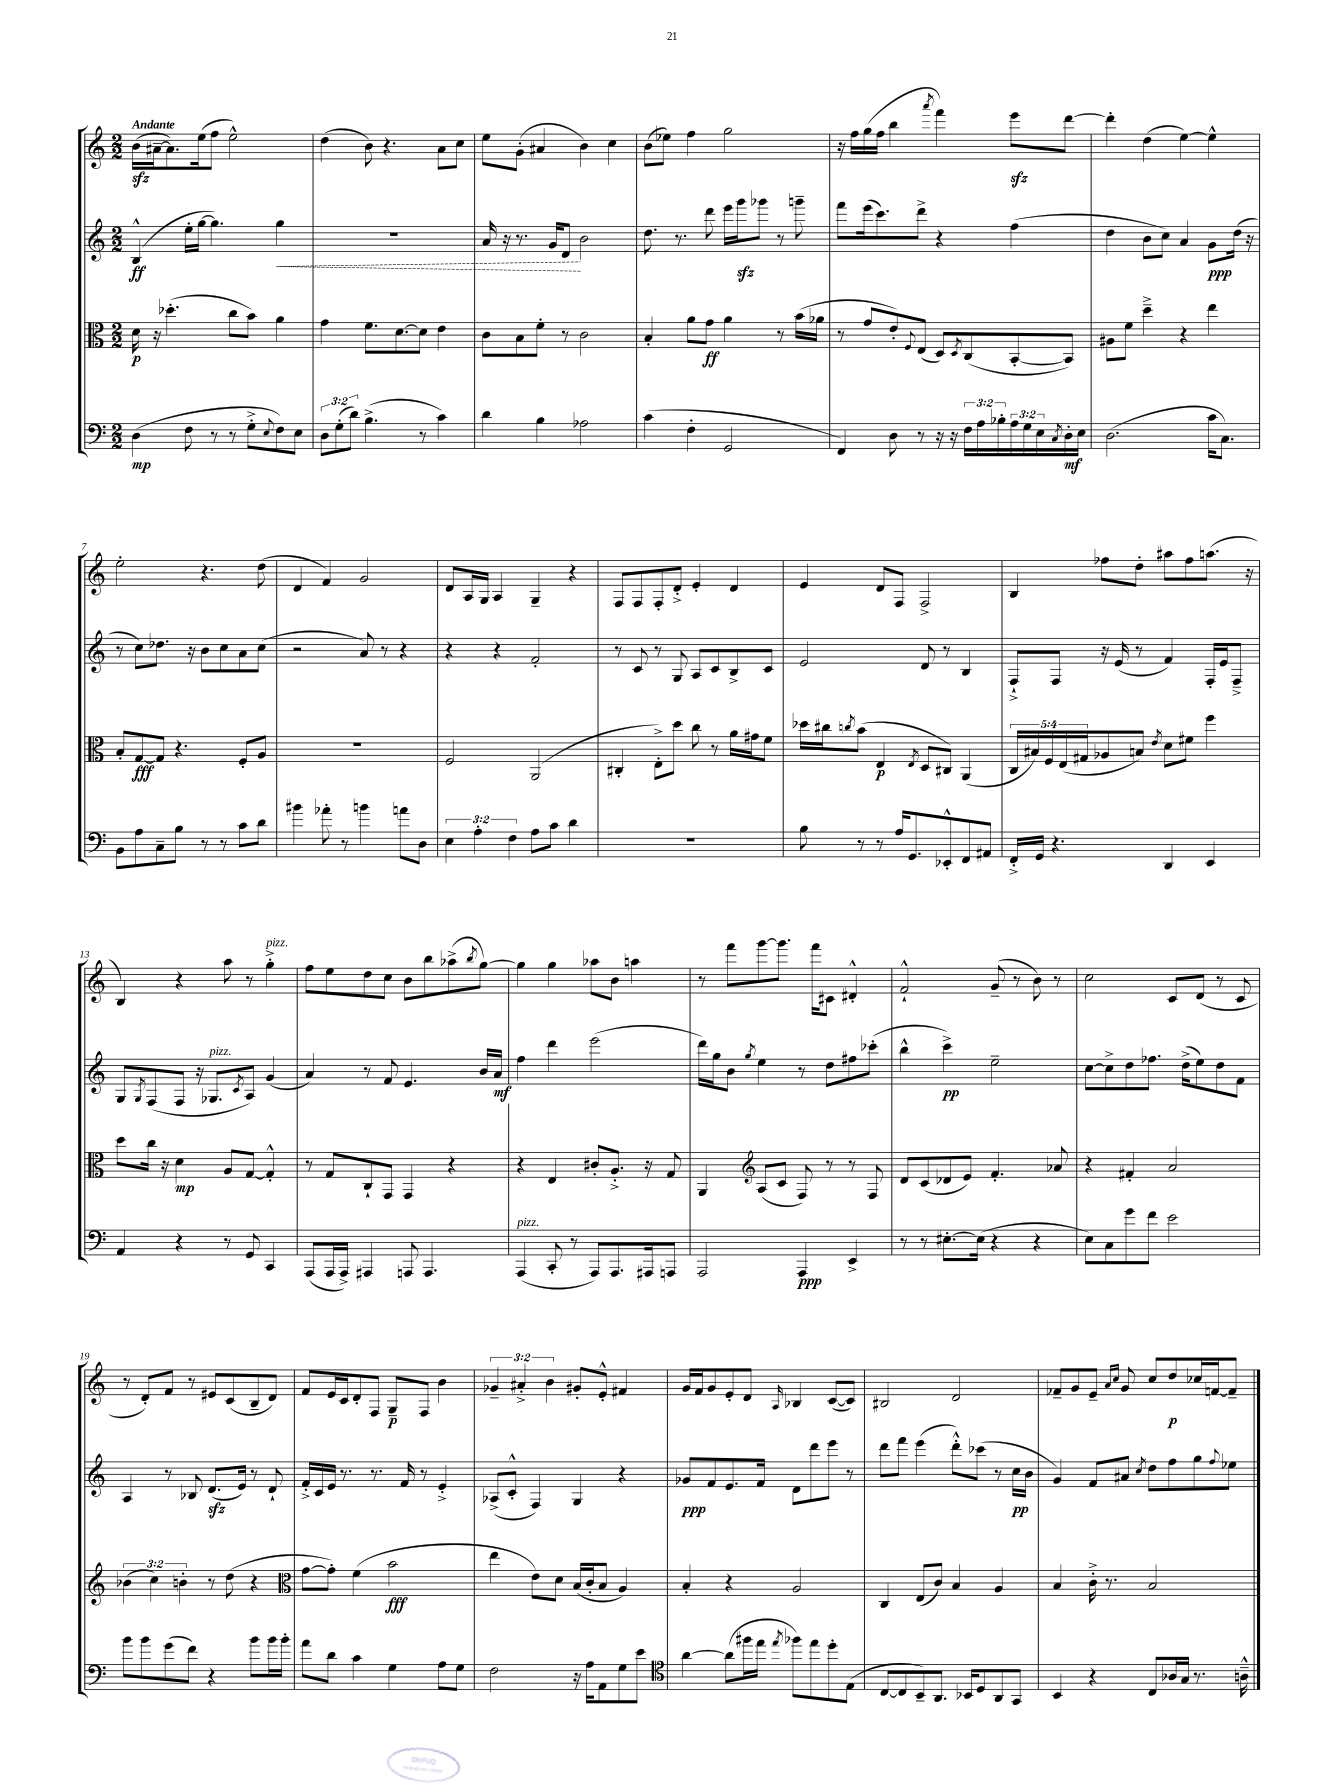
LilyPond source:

<<
\new StaffGroup <<
\new Staff = "s0" {
    \clef treble \key c \major \numericTimeSignature \time 2/2 \override Staff.TupletNumber.text = #tuplet-number::calc-fraction-text \tempo "Andante"
    b'16\sfz( ais'16~-- ais'8.) e''16( f''8 e''2-^) |
    d''4( b'8) r4. a'8 c''8 |
    e''8 g'8-.( ais'4 b'4) c''4 |
    b'8( ees''8) f''4 g''2 |
    r16 f''16 g''16( f''16 b''4 \acciaccatura { a'''8 } f'''4) e'''8\sfz d'''8~ |
    d'''4-. d''4( e''4~) e''4-^ |
    e''2-. r4. d''8( |
    d'4 f'4) g'2 |
    d'8 a16 g16 a4 g4-- r4 |
    f8 f8 f8-. d'8-.-> e'4-. d'4 |
    e'4 d'8 f8 f2-> |
    b4 fes''8 d''8-. ais''8 fes''8 a''8.( r16 |
    b4) r4 a''8 r8 g''4-.->^\markup { \italic "pizz." } |
    f''8 e''8 d''8 c''8 b'8 b''8 aes''8->( \acciaccatura { b''8 } g''8~) |
    g''4 g''4 aes''8 b'8 a''4 |
    r8 f'''8 g'''8~ g'''8. f'''16 cis'8 dis'4-.-^ |
    f'2-!-^ g'8--( r8 b'8) r8 |
    c''2 c'8 d'8( r8 c'8 |
    r8 d'8-.) f'8 r8 eis'8 c'8( b8-- d'8) |
    f'8 e'16 c'16 d'8-. f8 g8--\p f8 b'4 |
    \tuplet 3/2 { ges'4-- ais'4-.-> b'4 } gis'8-. e'8-.-^ fis'4 |
    g'16 f'16 g'8 e'8-. d'8 \grace { a16 } bes4 c'8~( c'8) |
    bis2 d'2 |
    fes'8-- g'8 e'8-- \grace { a'16 c''16 } g'8 c''8 d''8\p ces''16 f'16~ f'8-- \bar "|." |
}
\new Staff = "s1" {
    \clef treble \key c \major \numericTimeSignature \time 2/2
    b4-^\ff( e''16-. g''16~ g''4.) \once \override Hairpin.style = #'dashed-line g''4\< |
    R1 |
    a'16 r16 r8. g'16 d'8\! b'2 |
    d''8. r8. d'''8 e'''16 g'''16\sfz ges'''8 r8 g'''8-- |
    f'''8 e'''16( c'''8.) d'''8-> r4 f''4( |
    d''4 b'8 c''8) a'4 g'8\ppp d''16( r16 |
    r8 c''8) des''8. r16 b'8 c''8 a'8 c''8( |
    r2 a'8) r8 r4 |
    r4 r4 f'2-. |
    r8 c'8 r8 g8 a8 c'8 b8-> c'8 |
    e'2 d'8 r8 b4 |
    f8-!-> f8 r16 e'16( r8 f'4) f16-. e'16 f8---> |
    g8 \acciaccatura { g8 } f8( f8 r16 ges8.^\markup { \italic "pizz." } \acciaccatura { c'8 } a8) g'4( |
    a'4) r8 f'8 e'4. b'16 a'16\mf |
    f''4 d'''4 e'''2( |
    d'''16) g''16 b'8 \acciaccatura { g''8 } e''4 r8 d''8 fis''8 ces'''8-.( |
    b''4-^ c'''4->\pp) e''2-- |
    c''8~ c''8-> d''8 fes''8. d''16->( e''8) d''8 f'8 |
    a4 r8 bes8 d'8.\sfz( e'16) r8 d'8-! |
    f'16-.-> c'16 e'16 r8. r8. f'16 r8 e'4-.-> |
    aes8->( c'8-.-^ f4) g4 r4 |
    ges'8\ppp f'8 e'8. f'16 d'8 d'''8 e'''8 r8 |
    d'''8 f'''8 e'''4( d'''8-.-^) ces'''8( r8 c''16\pp b'16 |
    g'4) f'8 ais'8 \acciaccatura { c''8 } d''8 f''8 g''8 \appoggiatura { f''8 } ees''8 \bar "|." |
}
\new Staff = "s2" {
    \clef alto \key c \major \numericTimeSignature \time 2/2 \override Staff.TupletNumber.text = #tuplet-number::calc-fraction-text
    d'16\p r16 des''4.-.( c''8 b'8) a'4 |
    g'4 f'8. d'8.~ d'8 e'4 |
    c'8 b8 f'8-. r8 c'2 |
    b4-. a'8 g'8\ff a'4 r8 b'16( aes'16 |
    r8 g'8 e'8-.) \appoggiatura { f8 } e8( d8) \acciaccatura { d8 } c8( b,8~-. b,8) |
    ais8 f'8 d''4---> r4 e''4 |
    b8-. g8~\fff g8 r4. f8-. a8 |
    R1 |
    f2 a,2( |
    cis4-. e8-.->) d''8 c''8 r8 a'16 gis'16 f'8 |
    des''16 cis''16 \acciaccatura { c''8 } b'8( e4\p \acciaccatura { e8 } d8 cis8) a,4( |
    \tuplet 5/4 { c16 bis16) f16 e16( gis16 } aes8 b8) \acciaccatura { e'8 } d'8 fis'8 f''4 |
    d''8 c''16 r16 d'4\mp a8 g8~ g4-.-^ |
    r8 g8 c8-! g,8 g,4 r4 |
    r4 e4 cis'8-. a8.-.-> r16 g8 |
    a,4 \clef treble a8( c'8 f8) r8 r8 f8 |
    d'8 c'8( des'8 e'8) f'4.-. aes'8 |
    r4 fis'4-. a'2 |
    \tuplet 3/2 { bes'4( c''4) b'4-. } r8 d''8( r4 |
    \clef alto g'8~ g'8-.) f'4( b'2\fff |
    e''4 e'8) d'8 b16( c'16-. b8 a4) |
    b4-. r4 a2 |
    c4 e8( c'8) b4 a4 |
    b4 c'16-.-> r8. b2 \bar "|." |
}
\new Staff = "s3" {
    \clef bass \key c \major \numericTimeSignature \time 2/2 \override Staff.TupletNumber.text = #tuplet-number::calc-fraction-text
    d4\mp( f8 r8 r8 g8-.-> \appoggiatura { e8 } f8) e8 |
    \tuplet 3/2 { d8 g8-.( d'8) } b4.->( r8 c'4) |
    d'4 b4 aes2 |
    c'4( f4-. g,2 |
    f,4) d8 r8 r16 r16 \tuplet 3/2 { f16 a16 bes16-. } \tuplet 3/2 { a16 g16 e16 } \acciaccatura { c8 } d16-.\mf e16 |
    d2.( c'16 c8.) |
    b,8 a8 c8-- b8 r8 r8 c'8 d'8 |
    bis'4 aes'8-. r8 b'4 a'8 d8 |
    \tuplet 3/2 { e4 a4-. f4 } a8 c'8 d'4 |
    R1 |
    b8 r8 r8 a16 g,8. ees,8-.-^ f,8 ais,8 |
    f,16-.-> g,16 r4. d,4 e,4 |
    a,4 r4 r8 g,8 c,4 |
    a,,8( a,,16 a,,16->) ais,,4 a,,8 a,,4. |
    a,,4^\markup { \italic "pizz." }( c,8-. r8 a,,8) a,,8. ais,,16 a,,8 |
    a,,2 a,,4\ppp e,4-> |
    r8 r8 eis8.~-. eis16( r4 r4 |
    e8) c8 g'8 f'8 e'2 |
    b'8 b'8 g'8( f'8) r4 b'8 b'16 b'16-. |
    a'8 d'8 c'4 g4 a8 g8 |
    f2 r16 a16 a,8 g8 e'8 |
    \clef tenor a'4~ a'8( fis''16 e''16 \acciaccatura { e''8 } fes''8) e''8 d''8-. e8( |
    c8~ c8 b,8--) a,8. bes,16 d8 a,8 g,8 |
    b,4 r4 c8 aes16 g16 r8. a16---^ \bar "|." |
}
>>
>>
